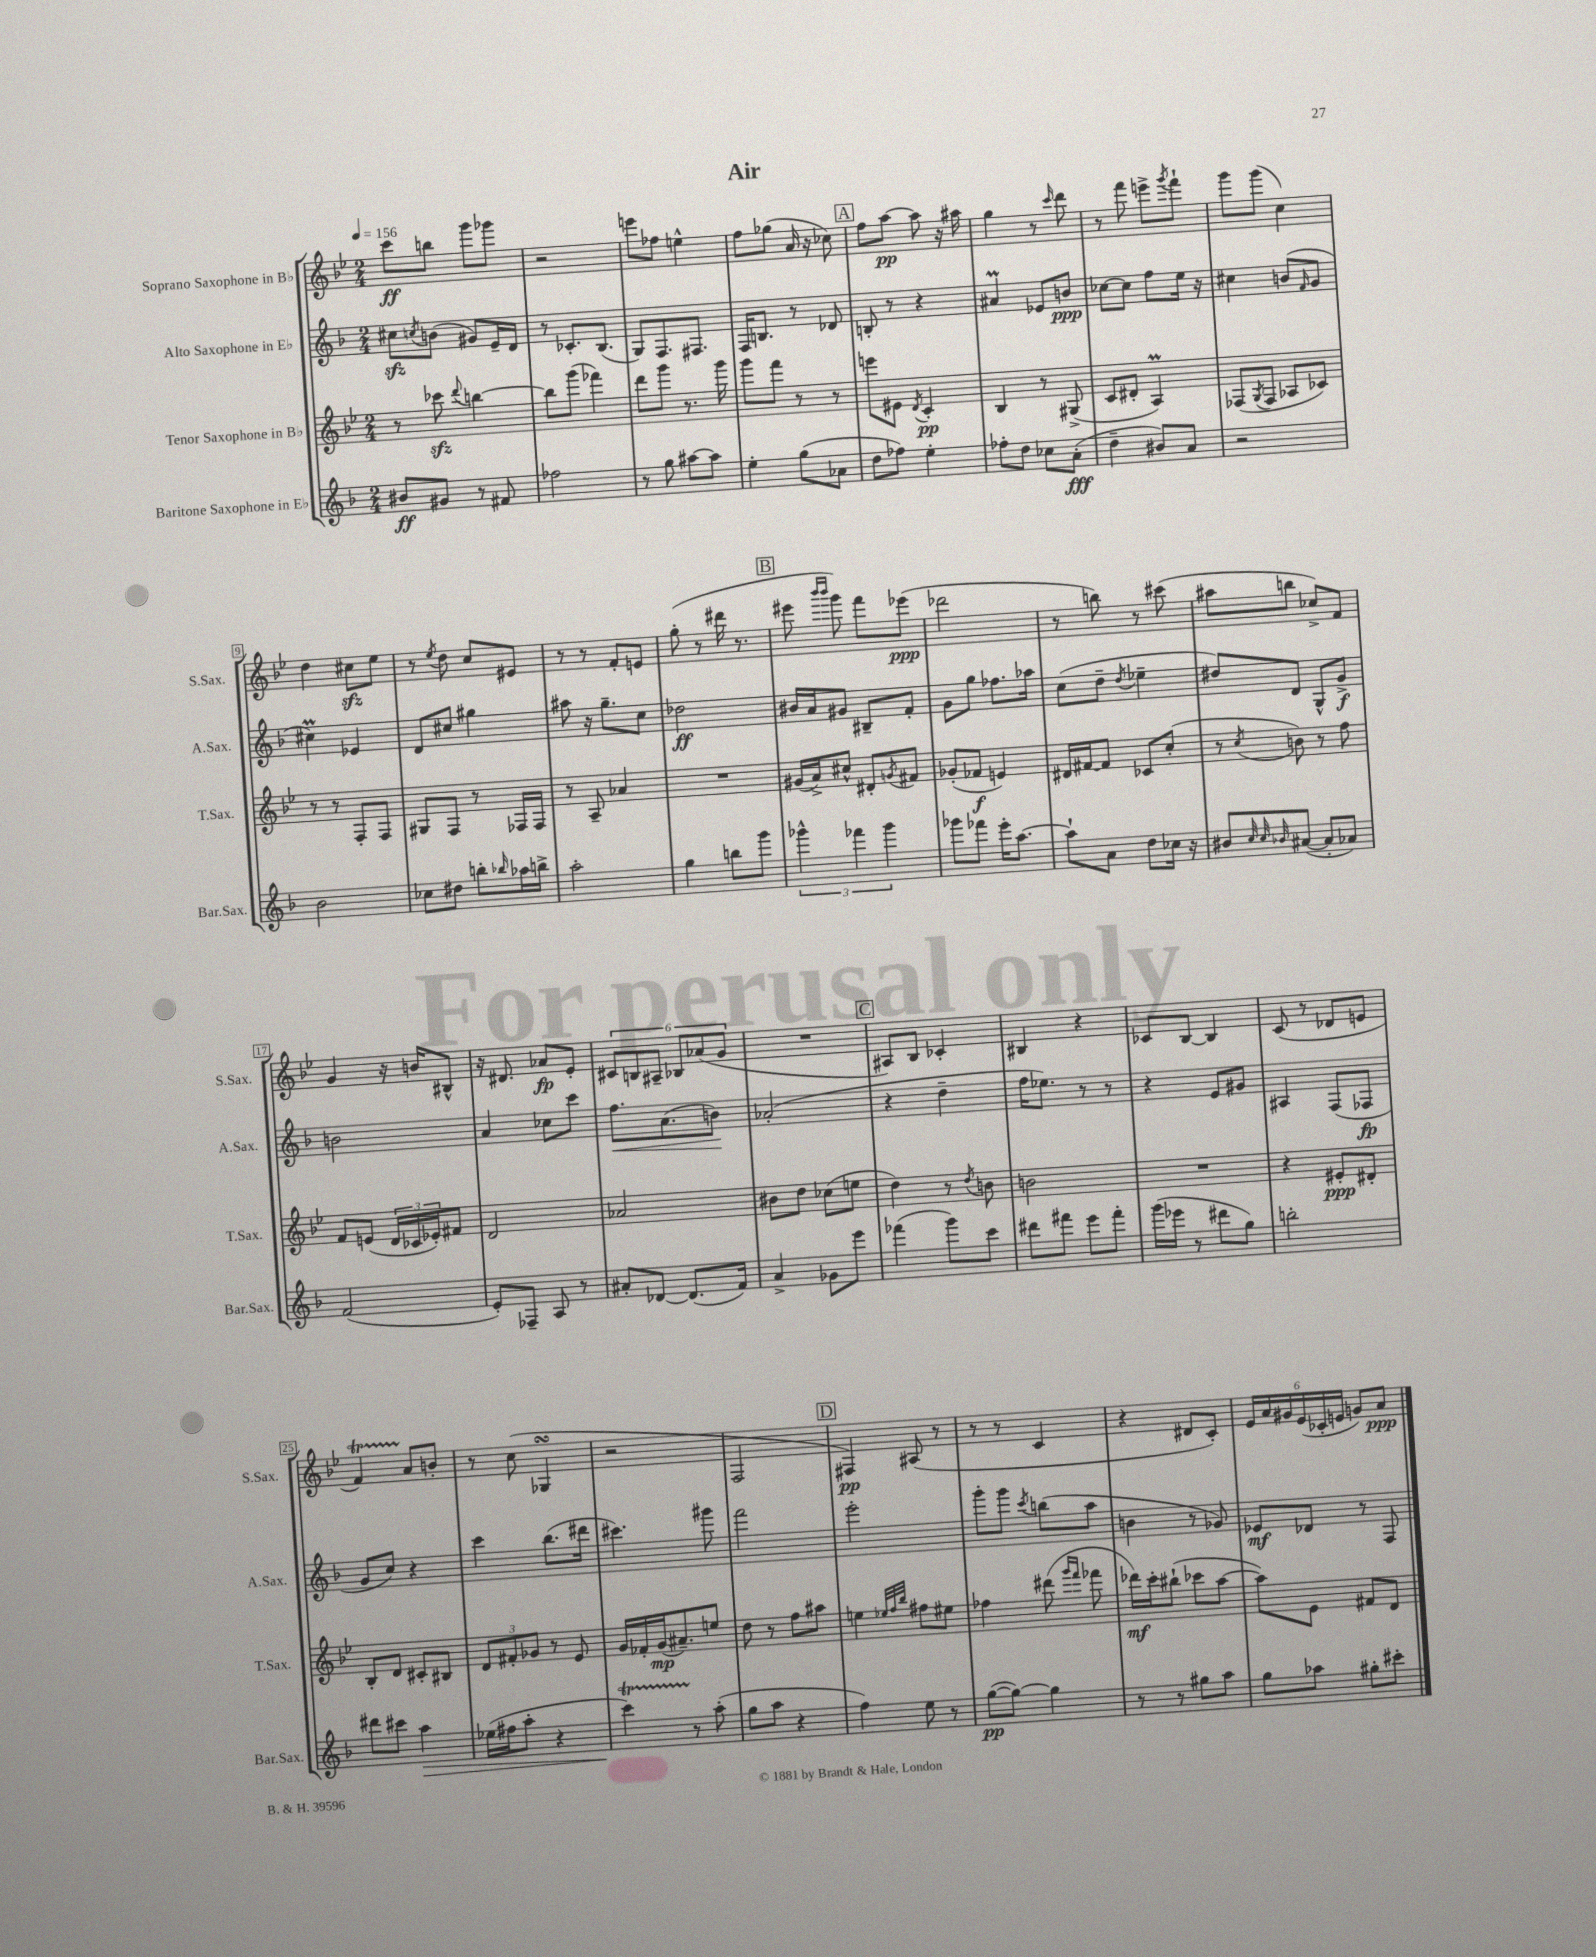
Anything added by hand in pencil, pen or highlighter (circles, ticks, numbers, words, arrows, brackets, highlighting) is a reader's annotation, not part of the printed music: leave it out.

**kern	**kern	**kern	**kern
*staff4	*staff3	*staff2	*staff1
*clefG2	*clefG2	*clefG2	*clefG2
*k[b-]	*k[b-e-]	*k[b-]	*k[b-e-]
*M2/4	*M2/4	*M2/4	*M2/4
*MM156	*MM156	*MM156	*MM156
8b#	8r	8cc#	8ccc
.	.	8qcc	.
8g#	8ccc-	(8b	8bb
.	8qqddd	.	.
8r	[4bb	8g#)	8ggg
8f#	.	16e~	8ggg-
.	.	16d	.
=	=	=	=
2ff-	8bb]	8r	2r
.	(8ggg	8.c-'	.
.	4fff-)	.	.
.	.	(8.B-	.
=	=	=	=
8r	8ddd	8G)	8eee
8gg	8ggg	8.F	8ff-
[8aa#	8.r	.	4ee^^
.	.	8.F#	.
8aa#]	.	.	.
.	16ggg	.	.
=	=	=	=
4ee'	8ggg	16F	8ff
.	.	8.B	.
.	8fff	.	(8gg-
(8gg	8r	8r	16a
.	.	.	16r
8a-	8r	8d-	8cc-)
=	=	=	=
8dd	8eee	8B'	8ff
8ff-)	8e#	8r	[8aa
.	8qd	.	.
4ee'	4c'	4r	8aa]
.	.	.	16r
.	.	.	16aa#
=	=	=	=
8ff-'	4B-	4a#	4gg
8dd	.	.	.
8cc-	8r	8e-	8r
.	.	.	16qqccc
(8a'	(8G#^	8b	8ddd
=	=	=	=
4dd~	8c	[8cc-	8r
.	8d#'	8cc-]	8fff
8b#)	4A)	8ff	8eee^
.	.	.	8qggg
8a	.	16ee	8fff`
.	.	16r	.
=	=	=	=
2r	(8F-	4cc#	8ggg
.	8qG	.	.
.	8F-	.	(8ggg
.	8A-	(8b	4cc)
.	.	16qqf	.
.	8c-)	8g	.
=	=	=	=
2b-	8r	4cc#)	4dd
.	8r	.	.
.	8F'	4e-	8cc#
.	8F	.	8ee-
=	=	=	=
8cc-	8G#	8d	8r
.	.	.	8qee-
8dd#	8F	8cc#	8dd
8bb'	8r	4gg#	8cc
16qqbb-	.	.	.
16aa-	16F-	.	8e#
16bb^	16F-	.	.
=	=	=	=
2aa'	8r	8aa#	8r
.	8A~	16r	8r
.	.	8.gg~	.
.	4a-	.	8f'
.	.	8cc	8e
=	=	=	=
4gg	2r	2dd-	(8gg'
.	.	.	8r
8bb	.	.	16ddd#
.	.	.	8.r
8ggg	.	.	.
=	=	=	=
6ggg-^^	(16g#	16b#	8eee#
.	16a^)	16a	.
.	.	.	16qqbbb-
.	.	.	16qqbbb-
.	8cc#^^	8g#	8ggg)
6fff-	.	.	.
.	8d#'	8B#~	8fff
6ggg-	.	.	.
.	8qg	.	.
.	8f#	8f'	(8eee-
=	=	=	=
8ggg-	(8g-'	8g	2ddd-
8fff-	8f-	8gg	.
16eee'	4e)	8.ff-	.
[8.aa	.	.	.
.	.	16aa-	.
=	=	=	=
8aa`]	16d#	(8cc	8r
.	[16f#	.	.
8a	8f#]	8dd~	8bb)
.	.	8qdd	.
8dd	8c-	4ee-~	8r
16cc-	(8cc'	.	(8ccc#
16r	.	.	.
=	=	=	=
8b#	8r	8dd#)	8aa#
32qqcc	.	.	.
32qqcc	.	.	.
32qqb-	8qcc	.	.
([8a#	8b)	8d	8bb
8a#']	8r	8G^^	8cc-^)
8a-)	8ff	8g^	8f
=	=	=	=
(2f	8f	2b	4g
.	(8e	.	.
.	24d	.	16r
.	24c-	.	.
.	.	.	16b
.	24e-')	.	.
.	8f#	.	8B#^^
=	=	=	=
8e')	2d	4a	16r
.	.	.	8.d#
8F-~	.	.	.
8A	.	8cc-	8a-
8r	.	8ccc	8e-'
=	=	=	=
8a#'	2a-	8.ff	12c#
.	.	.	12B
[8d-	.	.	.
.	.	.	12A#~
.	.	(8.a	.
(8.d-]	.	.	12B-
.	.	.	(12a-
.	.	8b)	.
.	.	.	12g
16f)	.	.	.
=	=	=	=
4a^	8b#	(2a-'	2r
.	8dd	.	.
8g-	(8cc-	.	.
8eee	8ee	.	.
=	=	=	=
(4fff-	4dd)	4r	8A#)
.	.	.	8B-
8ggg)	8r	4dd~	4c-'
.	8qdd	.	.
8ccc	8b	.	.
=	=	=	=
8ddd#	2b	16ff	4B#
.	.	8.ee-)	.
8fff#	.	.	.
8eee	.	8r	4r
8fff#'	.	8r	.
=	=	=	=
(16ggg	2r	4r	8c-
16eee-	.	.	.
8r	.	.	[8B-
8ddd#	.	8e	4B-]
8gg)	.	8g#	.
=	=	=	=
2bb'	4r	4A#	(8c
.	.	.	8r
.	8e#'	(8F	8d-
.	8d#'	8F-	8e
=	=	=	=
8ddd#	8B-'	8g	4f)
8ccc#	8d	8cc)	.
4aa	8c#'	4r	8a
.	8B#	.	8b'
=	=	=	=
(16ee-	12d	4ccc	8r
16ff#	.	.	.
.	12f#'	.	.
8aa'	.	.	(8cc
.	12g-	.	.
4r	8r	(8.bb-	4G-
.	8e-	.	.
.	.	16ddd#	.
=	=	=	=
4ccc)	16g	4.ccc#)	2r
.	16f-'	.	.
.	(16g	.	.
.	8.a#~)	.	.
8r	.	.	.
(8aa'	8ee	8ggg#	.
=	=	=	=
8gg	8dd	2fff	2F
8aa	8r	.	.
4r	8ff	.	.
.	8aa#	.	.
=	=	=	=
4ff)	4ee	2eee'	4F#)
.	32qqee-	.	.
.	32qqff	.	.
.	32qqbb-	.	.
8ee	8ff#	.	(8A#
8r	8ee#	.	8r
=	=	=	=
([8gg	4ff-	8ggg'	8r
8gg_)	.	8ggg	8r
.	.	8qccc	.
4gg]	(8ddd#	(8bb	4c
.	16qqggg	.	.
.	16qqfff	.	.
.	8fff-	8aa	.
=	=	=	=
8r	16ddd-)	4b	4r
.	16ccc'	.	.
8r	(8bb#`	.	.
8gg#	8ccc-	8r	8d#
8aa	[8aa	8g-)	8c')
=	=	=	=
8gg	8aa])	8e-	24e-
.	.	.	24a
.	.	.	24g#
8aa-	8e-	8d-	(24e-
.	.	.	24c-'
.	.	.	24e
8gg#'	8f#	8r	8g)
8ccc#'	8d	8F	8a
==	==	==	==
*-	*-	*-	*-
